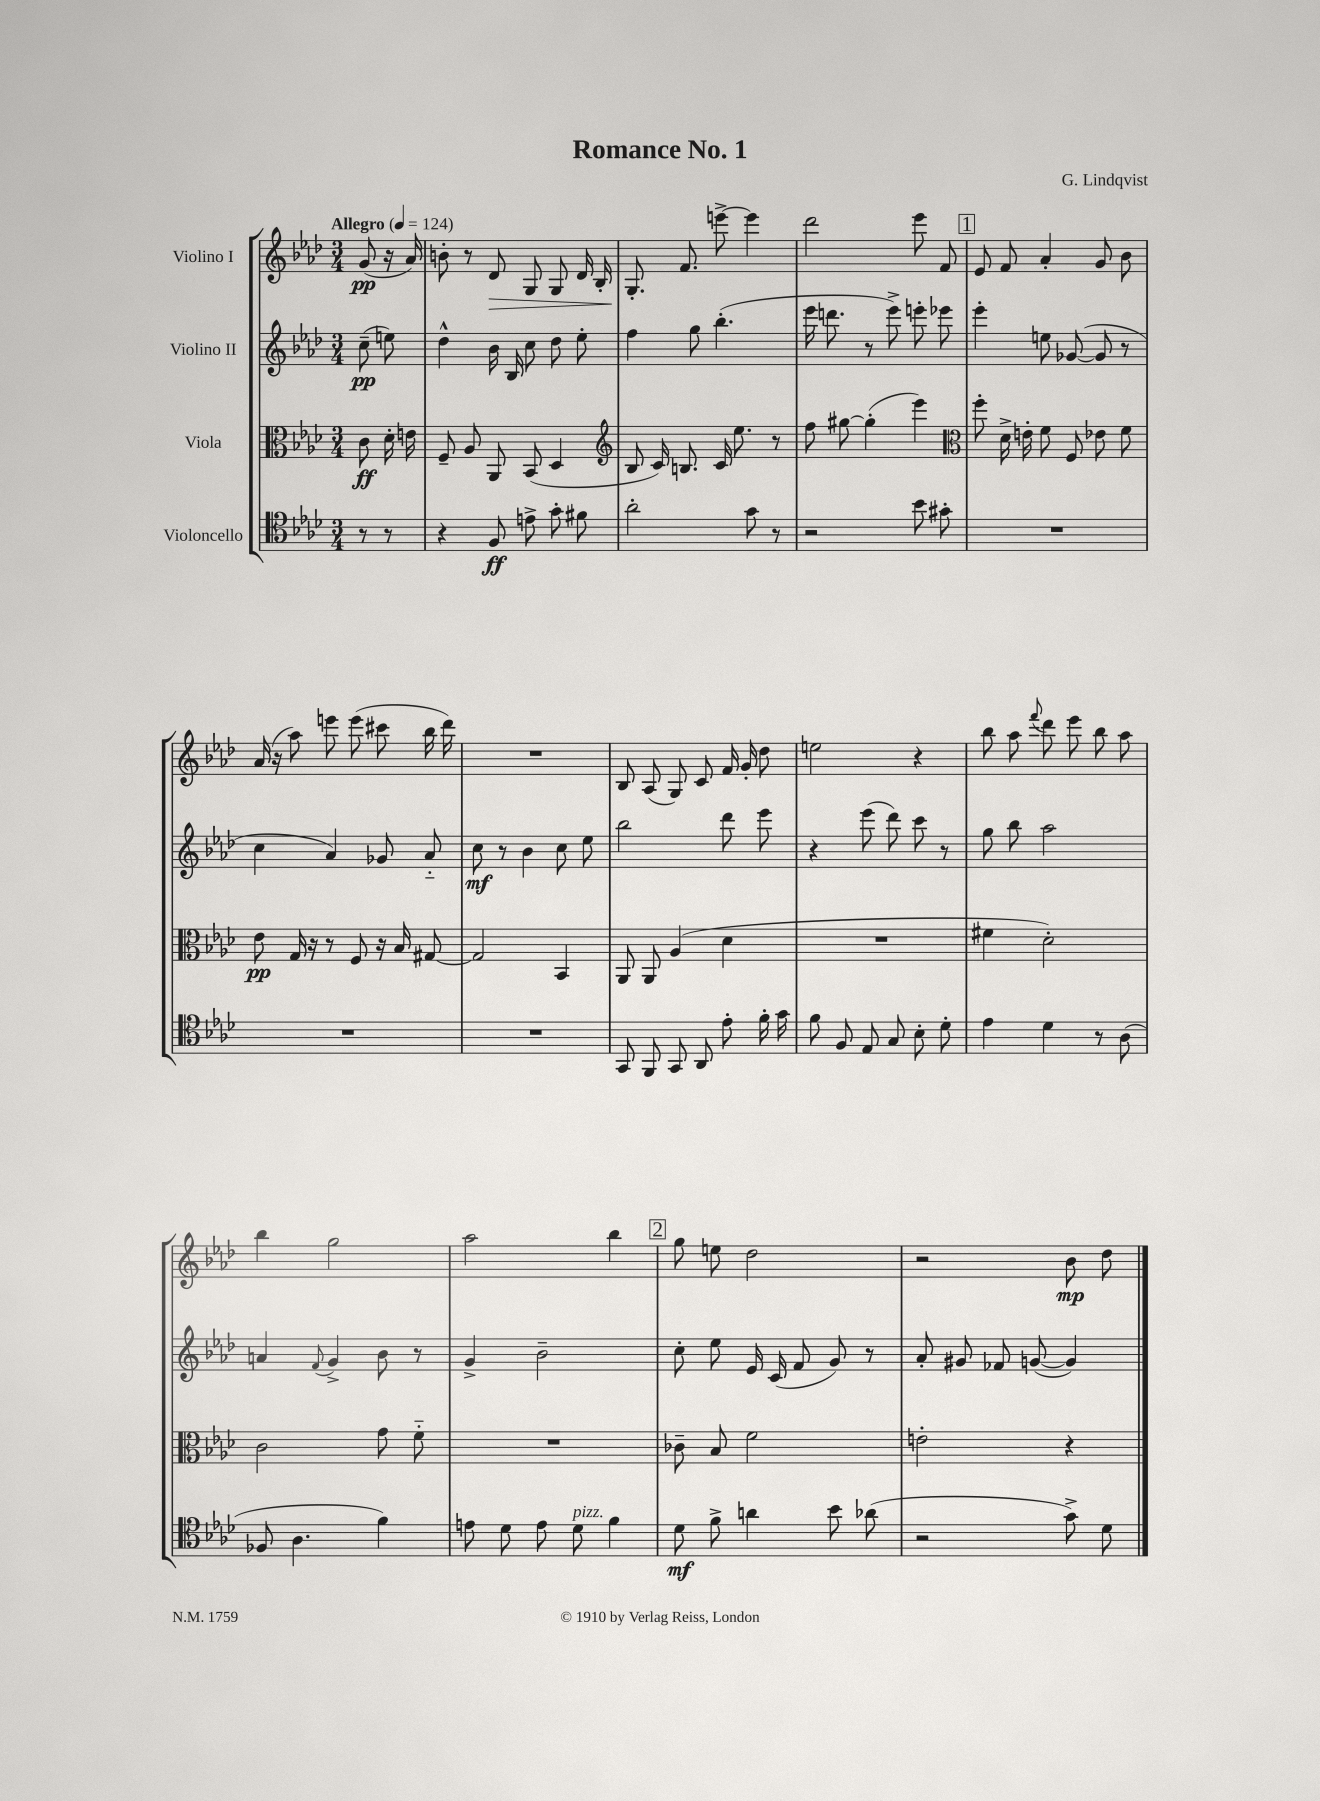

**kern	**kern	**kern	**kern
*staff4	*staff3	*staff2	*staff1
*clefC4	*clefC3	*clefG2	*clefG2
*k[b-e-a-d-]	*k[b-e-a-d-]	*k[b-e-a-d-]	*k[b-e-a-d-]
*M3/4	*M3/4	*M3/4	*M3/4
*MM124	*MM124	*MM124	*MM124
8r	8c	(8cc~	(8g
8r	16d-'	8ee)	16r
.	16e	.	16a-)
=	=	=	=
4r	8F~	4dd-^^	8b'
.	8A-	.	8r
8F	8AA-	16b-	8d-
.	.	16B-	.
8e^	(8BB-	8cc	8G
8g'	4D-	8dd-	8G
8f#	.	8ee-'	16d-
.	.	.	16B-'
=	=	=	=
*	*clefG2	*	*
2a-'	8B-	4ff	8.G'
.	16c)	.	.
.	8.B	.	8.f
.	.	8gg	.
.	16c	(4.bb-'	[8eee^
.	8.ee-	.	.
8g	.	.	4eee]
8r	8r	.	.
=	=	=	=
2r	8ff	16eee-	2ddd-
.	.	8.ddd	.
.	[8gg#	.	.
.	(4gg#']	8r	.
.	.	8eee-^)	.
8b-	4eee-)	8eee'	8eee-
8g#'	.	8eee-	8f
=	=	=	=
*	*clefC3	*	*
2.r	8ff'	4eee-'	8e-
.	16d-^	.	8f
.	16e'	.	.
.	8f	8ee	4a-'
.	8F	([8g-	.
.	8e-	8g-]	8g
.	8f	8r	8b-
=	=	=	=
2.r	8e-	4cc	(16a-
.	.	.	16r
.	16G	.	8aa-)
.	16r	.	.
.	8r	4a-)	8eee
.	8F	.	(8eee
.	16r	8g-	8ccc#
.	16B-	.	.
.	[8G#	8a-'~	16bb-
.	.	.	16ddd-)
=	=	=	=
2.r	2G#]	8cc	2.r
.	.	8r	.
.	.	4b-	.
.	4BB-	8cc	.
.	.	8ee-	.
=	=	=	=
8GG	8AA-	2bb-	8B-
8FF	8AA-	.	(8A-
8GG	(4A-	.	8G)
8AA-	.	.	8c
8e-'	4d-	8ddd-	16f
.	.	.	16g'
16f'	.	8eee-	8dd-
16g	.	.	.
=	=	=	=
8f	2.r	4r	2ee
8F	.	.	.
8E-	.	(8eee-	.
8G	.	8ddd-)	.
8B-'	.	8ccc	4r
8d-'	.	8r	.
=	=	=	=
4e-	4f#	8gg	8bb-
.	.	8bb-	8aa-
.	.	.	8qqfff
4d-	2d-')	2aa-	8ddd-
.	.	.	8eee-
8r	.	.	8bb-
(8A-	.	.	8aa-
=	=	=	=
8F-	2c	4a	4bb-
4.A-	.	.	.
.	.	8qqf	.
.	.	4g^	2gg
4f)	8g	8b-	.
.	8f'~	8r	.
=	=	=	=
8e	2.r	4g^	2aa-
8d-	.	.	.
8e	.	2b-~	.
8d-	.	.	.
4f	.	.	4bb-
=	=	=	=
8d-	8c-~	8cc'	8gg
8f^	8B-	8ee-	8ee
4a	2f	16e-	2dd-
.	.	(16c	.
.	.	8f	.
8b-	.	8g)	.
(8a-	.	8r	.
=	=	=	=
2r	2e'	8a-'	2r
.	.	8g#	.
.	.	8f-	.
.	.	([8g	.
8g^)	4r	4g])	8b-
8d-	.	.	8dd-
==	==	==	==
*-	*-	*-	*-
